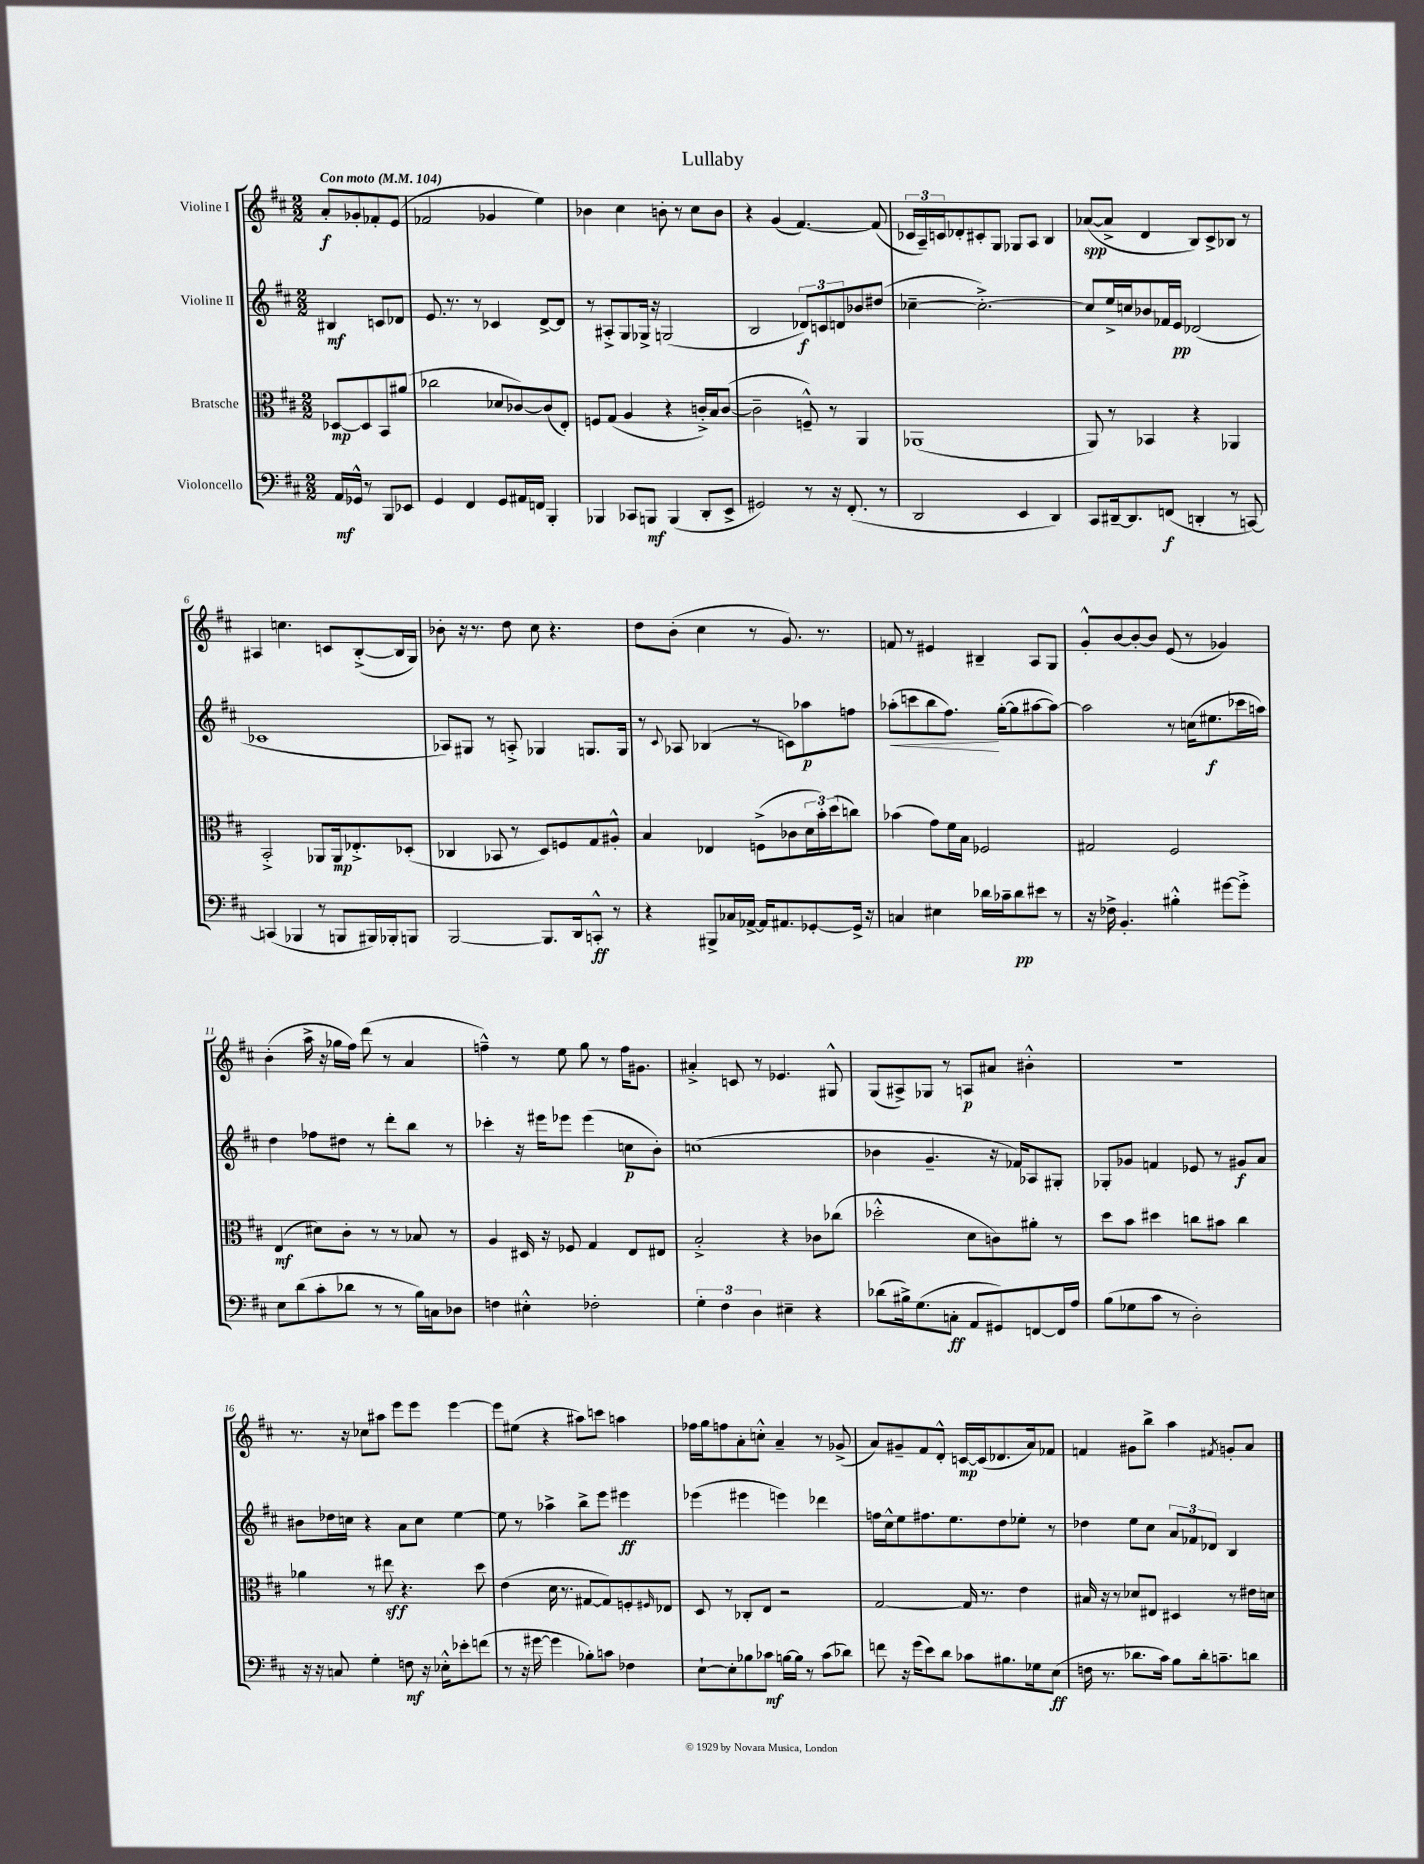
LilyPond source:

\header { title = "Lullaby" }
<<
\new StaffGroup <<
\new Staff = "s0" \with { instrumentName = "Violine I" } {
    \clef treble \key d \major \numericTimeSignature \time 2/2 \partial 2 \tempo "Con moto" 4 = 104
    a'8-.\f ges'8-. fes'8-. e'8( |
    fes'2 ges'4 e''4) |
    bes'4 cis''4 b'8-. r8 cis''8 b'8 |
    r4 g'4( fis'4.~) fis'8( |
    \tuplet 3/2 { ces'16 a16--) c'16 } des'8-. cis'8-. g8 ges8 a8 b4 |
    aes'8~\spp( aes'8-> d'4 b8) cis'8-> bes8 r8 |
    ais4 c''4. c'8 b8~-.->( b16 g16) |
    bes'8-. r16 r8. d''8 cis''8 r4. |
    d''8 b'8-.( cis''4 r8 g'8.) r8. |
    f'8 r8 eis'4 bis4-- a8 g8 |
    g'8-.-^ b'8~ b'8~-. b'8 e'8( r8 ges'4) |
    b'4-.( a''16-> r16 ges''16 fis''16) d'''8( r8 a'4 |
    f''4---^) r8 e''8 g''8 r8 f''16 gis'8. |
    ais'4-.-> c'8 r8 ees'4. gis8-^ |
    g8( ais8->) ges8 r8 a8\p ais'8 bis'4-.-^ |
    R1 |
    r8. r16 ces''8 ais''8 e'''8 e'''8 e'''4~ |
    e'''8 eis''8( r4 ais''8) c'''8 a''4 |
    fes''16 g''16 f''8 a'8-. c''8-.-^ a'4-- r8 ges'8->( |
    a'8) gis'8-- fis'8 d'8-.-^ c'16~\mp c'16( des'8. a'16) fes'8 |
    f'4 gis'8 b''8-> a''4 \acciaccatura { fis'8 } g'8-. a'8 \bar "|." |
}
\new Staff = "s1" \with { instrumentName = "Violine II" } {
    \clef treble \key d \major \numericTimeSignature \time 2/2 \partial 2
    bis4\mf c'8 des'8 |
    e'8. r8. r8 ces'4 d'8~-> d'8 |
    r8 ais8-.-> g8 ges16-> r16 g2( |
    b2 \tuplet 3/2 { des'8\f) c'8 d'8 } bes'8 dis''8( |
    ces''4~-- ces''2.~-.->) |
    ces''8 e''16-> c''16 bes'8 fes'16 e'16\pp des'2( |
    ces'1 |
    aes8) gis8 r8 a8-.-> ges4 g8. g16 |
    r8 \appoggiatura { cis'8 } aes8 bes4( r8 c'8) aes''8\p f''8 |
    aes''8-.\<( c'''8 b''8 fis''8.\!) g''16~-.( g''8 ais''8~ ais''8~) |
    ais''2 r8 c''16( eis''8.\f ces'''16 a''16) |
    d''4 fes''8 dis''8 r8 d'''8-. b''8 r8 |
    ces'''4-. r16 eis'''16 ees'''8 ees'''4( c''8\p b'8-.) |
    c''1( |
    bes'4 g'4.-- r16 fes'16) aes8 gis8-. |
    ges8-. ges'8 f'4 ees'8 r8 gis'8\f a'8 |
    bis'8 des''16 c''16 r4 a'8 c''8 e''4~ |
    e''8 r8 aes''4-> b''8-> e'''8 eis'''4\ff |
    ees'''4( eis'''4 e'''4) des'''4 |
    f''16 cis''16-^ e''8 fis''8. e''8. d''8 ees''8-. r8 |
    des''4 e''8 cis''8 \tuplet 3/2 { a'8 fes'8 des'8 } b4 \bar "|." |
}
\new Staff = "s2" \with { instrumentName = "Bratsche" } {
    \clef alto \key d \major \numericTimeSignature \time 2/2 \partial 2
    des8~\mp des8 b,8 ais'8( |
    ces''2 des'8 ces'8~) ces'8( e8-.) |
    f8 g8( a4 r4 c'16-.->) b16 c'8~( |
    c'2-- f8---^) r8 a,4 |
    aes,1( |
    a,8) r8 bes,4 r4 aes,4 |
    b,2-.-> aes,8 aes,16\mp ees8.-.-> des8-.( |
    ces4 bes,8 r8 d8) f8 g8 ais8-.-^ |
    b4 ees4 f8->( ces'8 \tuplet 3/2 { d'16 b'16-.) d''16( } c''8) |
    bes'4( g'8) fis'16 b16 fes2 |
    gis2 fis2 |
    e4\mf( dis'8) cis'8-. r8 r8 bes8 r8 |
    a4 dis16 r16 fes8 g4 e8 eis8 |
    b2-.-> r4 ces'8 ces''8( |
    des''2-.-^ d'8 c'8) ais'8-. r8 |
    d''8 b'8 dis''4 c''8 bis'8 c''4 |
    aes'4 r8 eis''8\sff r4. d''8 |
    e'4( d'16 r8. gis8~ gis8) f8-. \grace { fis16 } ees8 |
    d8 r8 ces8-. e8 r2 |
    g2~ g16 r8. e'4 |
    bis16 r16 r8 des'8 eis8 dis4 r8 eis'16 d'16 \bar "|." |
}
\new Staff = "s3" \with { instrumentName = "Violoncello" } {
    \clef bass \key d \major \numericTimeSignature \time 2/2 \partial 2
    a,16\mf ges,16-^ r8 b,,8 ees,8 |
    g,4 fis,4 g,8 ais,16 f,16 b,,4-. |
    bes,,4 ces,8 b,,8\mf b,,4( d,8-. e,8-> |
    gis,2) r8 r16 fis,8.-.( r8 |
    d,2 e,4 d,4) |
    cis,8 dis,16~-- dis,8. f,8\f( d,4-. r8 c,8~) |
    c,4( bes,,4 r8 b,,8 bis,,16) bes,,16-. b,,8 |
    b,,2~ b,,8. d,16 c,8-.-^\ff r8 |
    r4 bis,,8-> ces16 aes,16~-> aes,16 ais,8. ges,8~-. ges,16-> r16 |
    c4 eis4 des'16 ces'16-- des'8\pp eis'8 r8 |
    r16 fes16-> b,4.-. bis4-.-^ gis'8~ gis'8-.-> |
    e8 d'8( cis'8-. des'8 r8 r8 b16) c16 des8 |
    f4 eis4-.-^ fes2-. |
    \tuplet 3/2 { g4-. fis4 d4 } eis4-- r4 |
    des'8( bis16->) g8.( c8-.\ff a,8 gis,8) f,8~ f,16 a16 |
    b8( ges8 cis'8 r8 d2-.) |
    r16 r16 c8 g4-. f8\mf r16 ees16-.-^ ees'8-. f'8( |
    r8 r16 gis'16~ gis'4 bes8-.) c'8 fes4 |
    e8~-! e8-. bes8 ces'8\mf b16~ b16 r8 ces'8( des'8) |
    f'8 r16 g'16( e'8) d'8 ces'8 bis8. ges16 e8\ff( |
    f16 r8. des'8. cis'16) b8 des'16-. c'8.-- d'8 \bar "|." |
}
>>
>>
